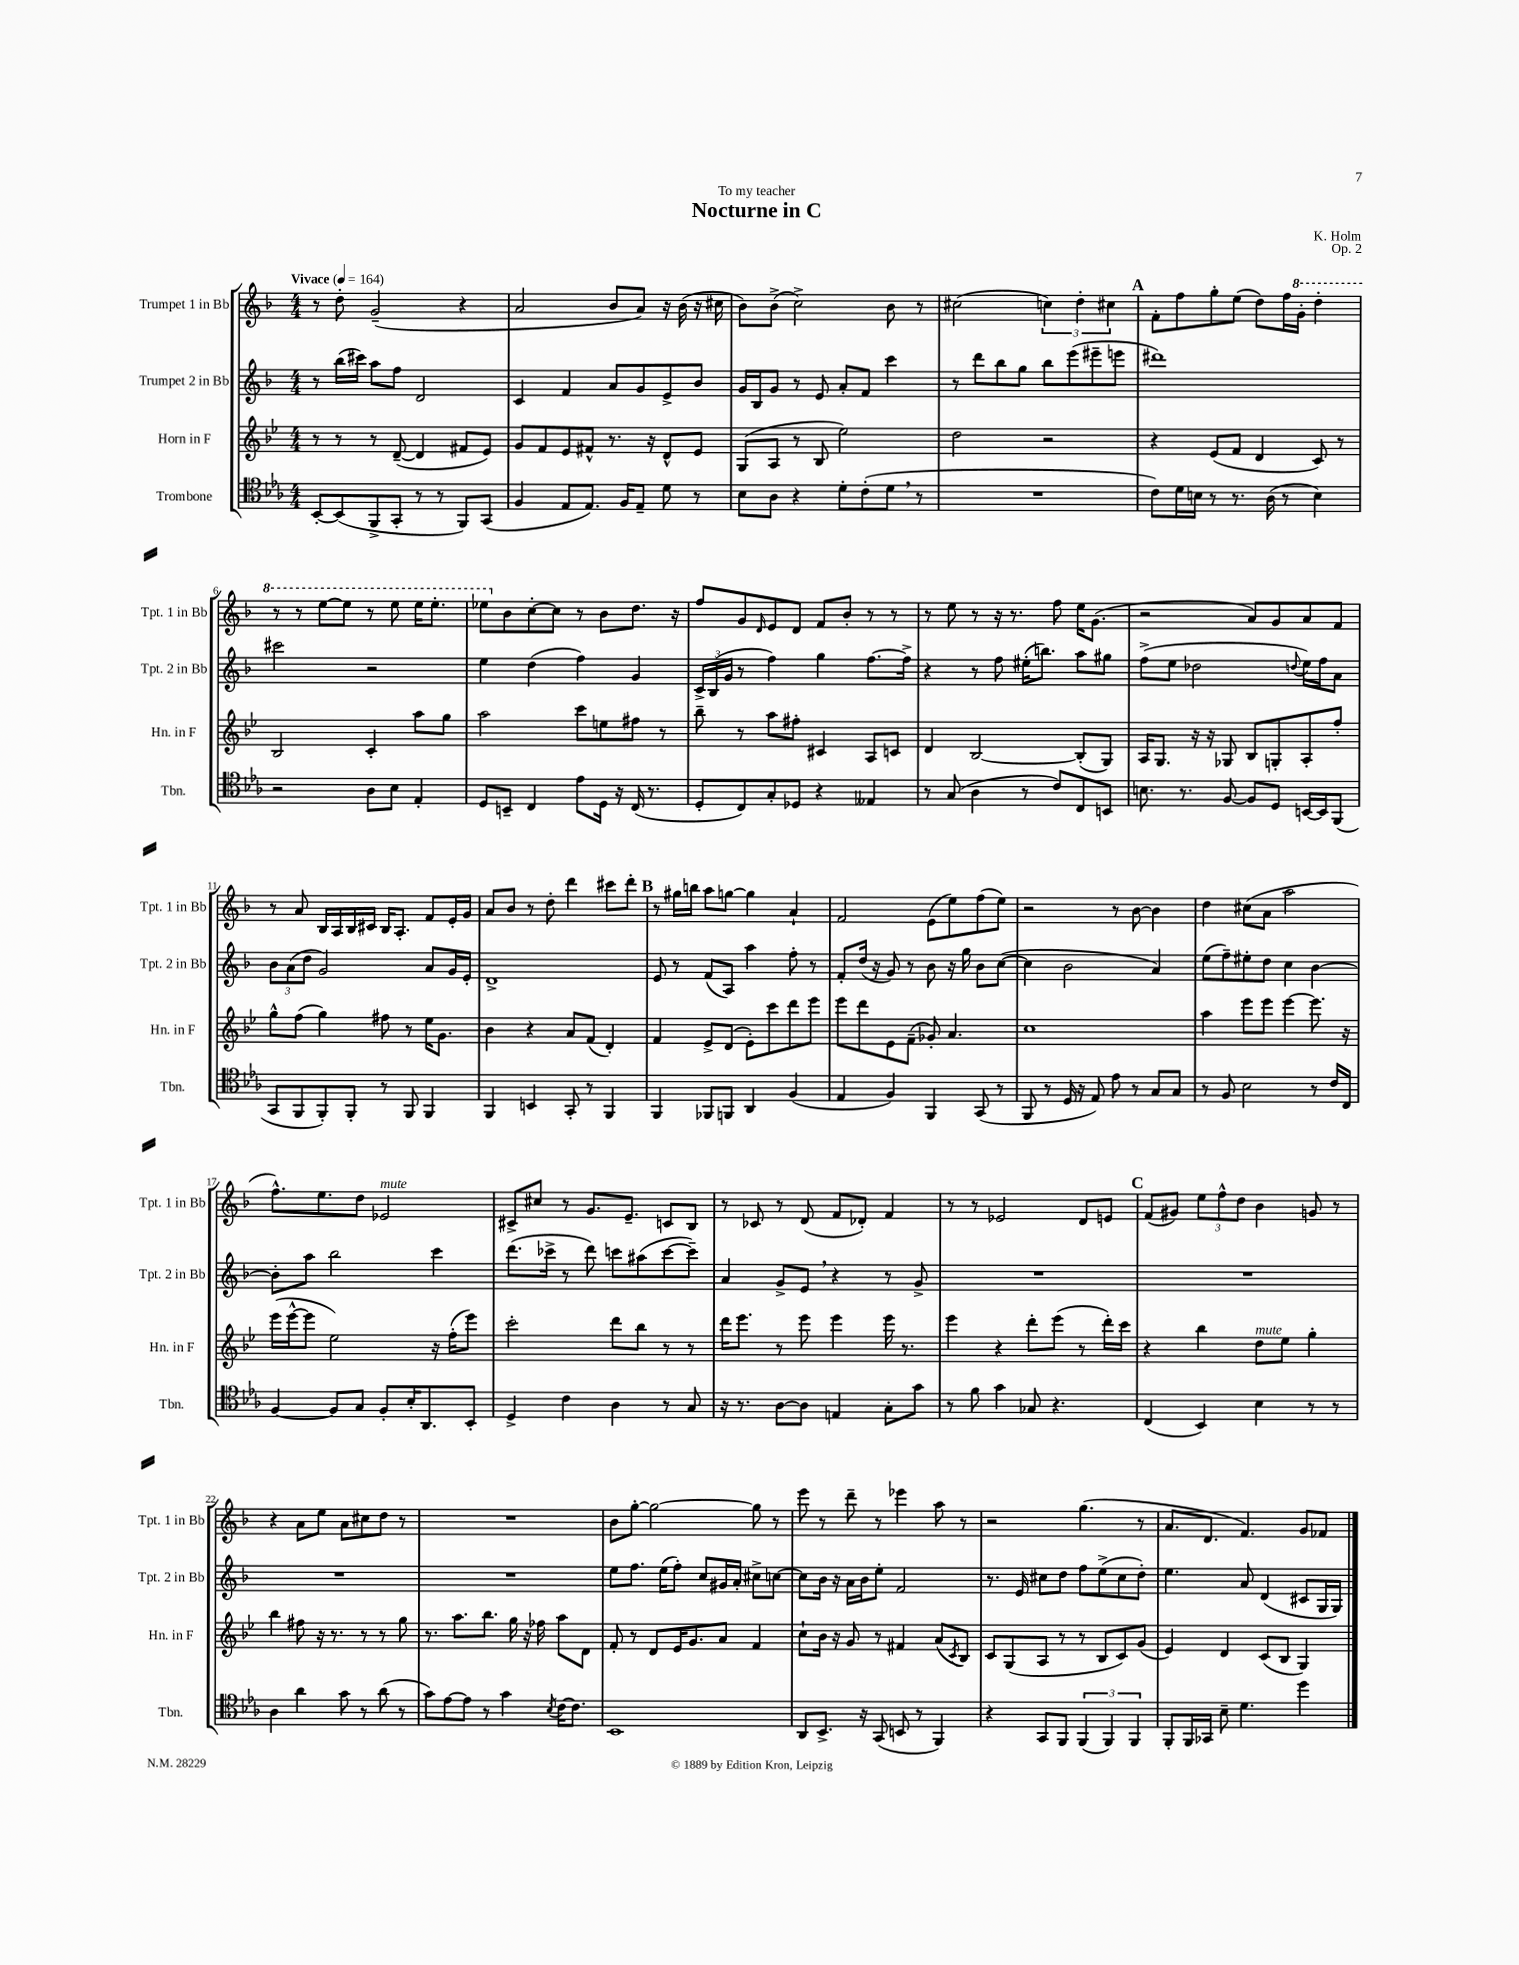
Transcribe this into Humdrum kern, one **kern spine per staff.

**kern	**kern	**kern	**kern
*part4	*part3	*part2	*part1
*staff4	*staff3	*staff2	*staff1
*I"Trombone	*I"Horn in F	*I"Trumpet 2 in Bb	*I"Trumpet 1 in Bb
*I'Tbn.	*I'Hn. in F	*I'Tpt. 2 in Bb	*I'Tpt. 1 in Bb
*clefC4	*clefG2	*clefG2	*clefG2
*k[b-e-a-]	*k[b-e-]	*k[b-]	*k[b-]
*M4/4	*M4/4	*M4/4	*M4/4
*MM164	*MM164	*MM164	*MM164
=1	=1	=1	=1
!	!	!	!LO:TX:a:B:t=Vivace
[8BB-'/L	8r	8r	8r
(8BB-/]	8r	(16bb-\LL	8dd'\
.	.	16ccc#X\JJ)	.
8FF^/	8r	8aa\L	(2g~/
8GG'/J	([8d~/	8ff\J	.
8r	4d/]	2d/	.
8r	.	.	.
8FF/L)	8f#X/L	.	4r
(8GG/J	8e-/J)	.	.
=2	=2	=2	=2
4F/	8g/L	4c/	2a/
.	8f/	.	.
8E-/L	8e-/	4f/	.
8.E-/J)	8f#X^^/J	.	.
.	8.r	8a/L	8b-/L
16F/KL	.	.	.
8E-~/J	.	8g/	8a/J)
.	16r	.	.
8d\	8d^^/L	8e^/	16r
.	.	.	(16b-\
8r	8e-/J	8b-/J	16r
.	.	.	16cc#X\
=3	=3	=3	=3
8B-\L	(8G/L	16g/LL	8b-\L)
.	.	16B-/J	.
8A-\J	8A/J	8g/J	(8b-^\J
4r	8r	8r	2cc^\)
.	8B-/	8e/	.
8d'\L	2ee-\)	8a'/L	.
(8c'\	.	8f/J	.
8d,\J	.	4ccc\	8b-\
8r	.	.	8r
=4	=4	=4	=4
1r	2dd\	8r	(2cc#X\
.	.	8ddd\L	.
.	.	8bb-\	.
.	.	8gg\J	.
.	2r	8bb-\L	6ccn\)
.	.	(8eee\	.
.	.	.	6dd'\
.	.	8eee#X~\	.
.	.	.	6cc#X\
.	.	8eeen\J	.
!!LO:REH:place=s1:t=A
=5	=5	=5	=5
8c\L)	4r	1ddd#X)	8f'\L
16d\L	.	.	8ff\
16Bn\JJ	.	.	.
8r	(8e-/L	.	8gg'\
8.r	8f/J	.	(8ee\J
.	4d/	.	8dd\L)
(16A-\	.	.	.
8r	.	.	16ff\L
*	*	*	*8va
.	.	.	16gg'\JJ
4B\)	8c/)	.	4ddd'\
.	8r	.	.
!!LO:LB:g=z
=6	=6	=6	=6
2r	2B-/	2ccc#X\	8r
.	.	.	8r
.	.	.	[8eee\L
.	.	.	8eee\J]
8A-\L	4c'/	2r	8r
8B-\J	.	.	8eee\
4E-'/	8aa\L	.	16eee\KL
.	.	.	8.eee'\J
.	8gg\J	.	.
=7	=7	=7	=7
8D/L	2aa\	4ee\	8eee-X\L
*	*	*	*X8va
8BBn~/J	.	.	8b-\
4C/	.	(4dd\	[8cc'\
.	.	.	8cc\J]
8e-\L	8ccc\L	4ff\)	8r
16D\Jk	8een\	.	8b-\L
16r	.	.	.
(16C/	8ff#X\J	4g/	8.dd\J
8.r	.	.	.
.	8r	.	.
.	.	.	16r
=8	=8	=8	=8
8D'/L	8bb-~\	24c^/LL	8ff/L
.	.	(24B-/	.
.	.	24g/JJ	.
8C/)	8r	8r	8g/
.	.	.	16qqd/
8G'/	8aa\L	4ff\)	8e/
8D-X/J	8ff#X'\J	.	8d/J
4r	4c#X/	4gg\	8f/L
.	.	.	8b-'/J
4E--X/	8A/L	[8.ff\L	8r
.	8cn/J	.	8r
.	.	16ff^\Jk]	.
=9	=9	=9	=9
8r	4d/	4r	8r
(8G/	.	.	8ee\
4A-\	[2B-/	8r	8r
.	.	8ff\	16r
.	.	.	8.r
8r	.	(16ee#X'\KL	.
.	.	8.bbn\J)	.
8c/L)	.	.	8ff\
8C/	(8B-'/L]	8aa\L	16ee\KL
.	.	.	(8.g\J
8BBn/J	8G/J)	8gg#X\J	.
=10	=10	=10	=10
8.Bn\	16A/KL	(8ff^\L	2r
.	8.G/J	.	.
.	.	8ee\J	.
8.r	.	.	.
.	16r	2dd-X\	.
.	16r	.	.
[8F/	8G-X/	.	.
8F/L]	8B-/L	.	8a/L)
8D/J	8Gn'/	.	8g/
.	.	8qqddn/	.
[16BBn/LL	8A'/	16ee\LL)	8a/
16BB/J]	.	16ff\J	.
(8FF/J	8ff'/J	8a\J	8f/J
!!LO:LB:g=z
=11	=11	=11	=11
8GG/L	8gg^^\L	12b-\L	8r
.	.	(12a\	.
8FF/	(8ff\J	.	8a/
.	.	12dd\J	.
8FF'/)	4gg\)	2g/)	16B-/LL
.	.	.	16A/
8FF'/J	.	.	16B-/
.	.	.	16c#X/JJ
8r	8ff#X\	.	16B-/KL
.	.	.	8.A'/J
8FF/	8r	.	.
4FF/	16ee-\KL	8a/L	8f/L
.	8.g\J	.	.
.	.	16g/L	16e'/L
.	.	16e'/JJ	16g/JJ
=12	=12	=12	=12
4FF/	4b-\	1d^	8a/L
.	.	.	8b-/J
4BBn/	4r	.	8r
.	.	.	8dd'\
8GG'/	8a/L	.	4ddd\
8r	(8f/J	.	.
4FF/	4d'/)	.	8ccc#X\L
.	.	.	8ddd'\J
!!LO:REH:place=s1:t=B
=13	=13	=13	=13
4FF/	4f/	8e/	8r
.	.	8r	16gg#X\LL
.	.	.	16bbn\JJ
8FF-X/L	8e-^/L	(8f/L	8aa\L
8FFn/J	(8d/J	8A/J)	[8ggn\J
4AA-/	8e-'\L)	4aa\	4gg\]
.	8ccc\	.	.
(4F/	8ddd\	8ff'\	4a`/
.	8eee-\J	8r	.
=14	=14	=14	=14
4E-/	8eee-\L	8f'/L	2f/
.	8ddd\	(16dd/Jk	.
.	.	16r	.
4F/)	8e-\	8g/)	.
.	(8f~\J	8r	.
4FF/	8g-X'/)	8b-\	(8e\L
.	4.a/	16r	8ee\)
.	.	16gg\	.
(8GG/	.	8b-\L	(8ff\
8r	.	([8cc\J	8ee\J)
=15	=15	=15	=15
8FF/	1cc	4cc\]	2r
8r	.	.	.
16D/	.	2b-\	.
16r	.	.	.
8E-/)	.	.	.
8e-\	.	.	8r
8r	.	.	[8b-\
8G/L	.	4a/)	4b-\]
8G/J	.	.	.
=16	=16	=16	=16
8r	4aa\	(8ee\L	4dd\
8F/	.	8ff~\)	.
2B-\	8eee-\L	8ee#X'\	(8cc#X\L
.	8eee-\J	8dd\J	8a\J
.	[4eee-\	4cc\	2aa\
8r	8.eee-\]	[4b-\	.
16c/LL	.	.	.
16C/JJ	16r	.	.
!!LO:LB:g=z
=17	=17	=17	=17
[4F/	(16eee-\LL	8b-'\L]	8.ff^^\L)
.	[16eee-^^\J	.	.
.	8eee-\J]	8aa\J	.
.	.	.	8.ee\
8F/L]	2ee-\)	2bb-\	.
8G/J	.	.	8dd\J
!	!	!	!LO:TX:a:i:t=mute
8F'/L	.	.	2e-X/
16B-'/K	.	.	.
8.AA-/	.	.	.
.	16r	4ccc\	.
.	(16ff'\KL	.	.
8BB-'/J	8eee-\J)	.	.
=18	=18	=18	=18
4D^/	2ccc'\	(8.ddd\L	8c#X^/L
.	.	.	8cc#X/J
.	.	16ccc-X^\Jk	.
4c\	.	8r	8r
.	.	8ddd\)	8.g/L
4A-\	8ddd\L	8cccn\L	.
.	.	.	8.e~/J
.	8bb-\J	(8aa#X\	.
8r	8r	[8ccc\	8cn/L
8G/	8r	8ccc~\J])	8B-/J
=19	=19	=19	=19
16r	16ddd\KL	4a/	8r
8.r	8.eee-\J	.	.
.	.	.	8c-X/
[8A-\L	8r	8g^/L	8r
8A-\J]	8eee-\	8e,/J	(8d/
4En/	4eee-\	4r	8f/L
.	.	.	8d-X'/J)
8G'\L	16eee-\	8r	4f/
.	8.r	.	.
8g\J	.	8g^/	.
=20	=20	=20	=20
8r	4eee-\	1r	8r
8f\	.	.	8r
4g\	4r	.	2e-X/
8G-X/	8ddd'\L	.	.
4.r	(8eee-\J	.	.
.	8r	.	8d/L
.	16ddd'\LL)	.	8en/J
.	16ccc\JJ	.	.
!!LO:REH:place=s1:t=C
=21	=21	=21	=21
(4C/	4r	1r	(8f/L
.	.	.	8g#X/J)
4BB-/)	4bb-\	.	12ee\L
.	.	.	12ff^^\
.	.	.	12dd\J
!	!LO:TX:a:i:t=mute	!	!
4B-\	8dd\L	.	4b-\
.	8ee-\J	.	.
8r	4gg'\	.	8gn/
8r	.	.	8r
!!LO:LB:g=z
=22	=22	=22	=22
4A-\	4bb-\	1r	4r
4a-\	8ff#X\	.	8a\L
.	16r	.	8ee\J
.	8.r	.	.
8g\	.	.	8a\L
8r	8r	.	8cc#X\
(8a-\	8r	.	8dd\J
8r	8gg\	.	8r
=23	=23	=23	=23
8g\L)	8.r	1r	1r
[8e-\	.	.	.
.	8.aa\L	.	.
8e-\J]	.	.	.
8r	8.bb-\J	.	.
4g\	.	.	.
.	16gg\	.	.
.	16r	.	.
.	16ff-X\	.	.
8qB-/	.	.	.
[16c\KL	8aa\L	.	.
8.c\J]	.	.	.
.	8d\J	.	.
=24	=24	=24	=24
1BB-	8f'/	8ee\L	8b-\L
.	8r	8.ff\J	[8gg'\J
.	8d/L	.	2gg\_
.	.	(16ee\KL	.
.	16e-/K	8ff'\J)	.
.	8.g/	.	.
.	.	8cc/L	.
.	8a/J	16g#X/L	.
.	.	16a'/JJ	.
.	4f/	8cc#X^\L	8gg\]
.	.	[8ccn\J	8r
=25	=25	=25	=25
8AA-/L	8cc`\L	8cc\L]	8eee\
8.BB-^/J	16b-\Jk	16b-\Jk	8r
.	16r	16r	.
.	8g/	16a\LL	8ddd~\
16r	.	16b-\J	.
(8GG/	8r	8ee'\J	8r
8BBn/	4f#X/	2f/	4eee-X\
8r	.	.	.
4FF/)	(8a/L	.	8aa\
.	8qc/	.	.
.	8B-/J)	.	8r
=26	=26	=26	=26
4r	8c/L	8.r	2r
.	(8G/	.	.
.	.	16e/	.
8GG/L	8A/J	8cc#X\L	.
8FF/J	8r	8dd\J	.
(6FF/	8r	8ff\L	(4.gg\
.	8B-/L	(8ee^\	.
6FF/)	.	.	.
.	8c/)	8cc#\	.
6FF/	.	.	.
.	(8g/J	8dd'\J)	8r
=27	=27	=27	=27
8FF'/L	4e-/)	4.ee\	8.a/L
16FF/L	.	.	.
16GG-X/JJ	.	.	8.d/J
8B-~\	4d/	.	.
4.d\	.	8a/	4.f/)
.	(8c/L	(4d/	.
.	8B-/J	.	.
4dd\	4G/)	8c#X/L	8g/L
.	.	16G/L	8f-X/J
.	.	16G/JJ)	.
==	==	==	==
*-	*-	*-	*-
